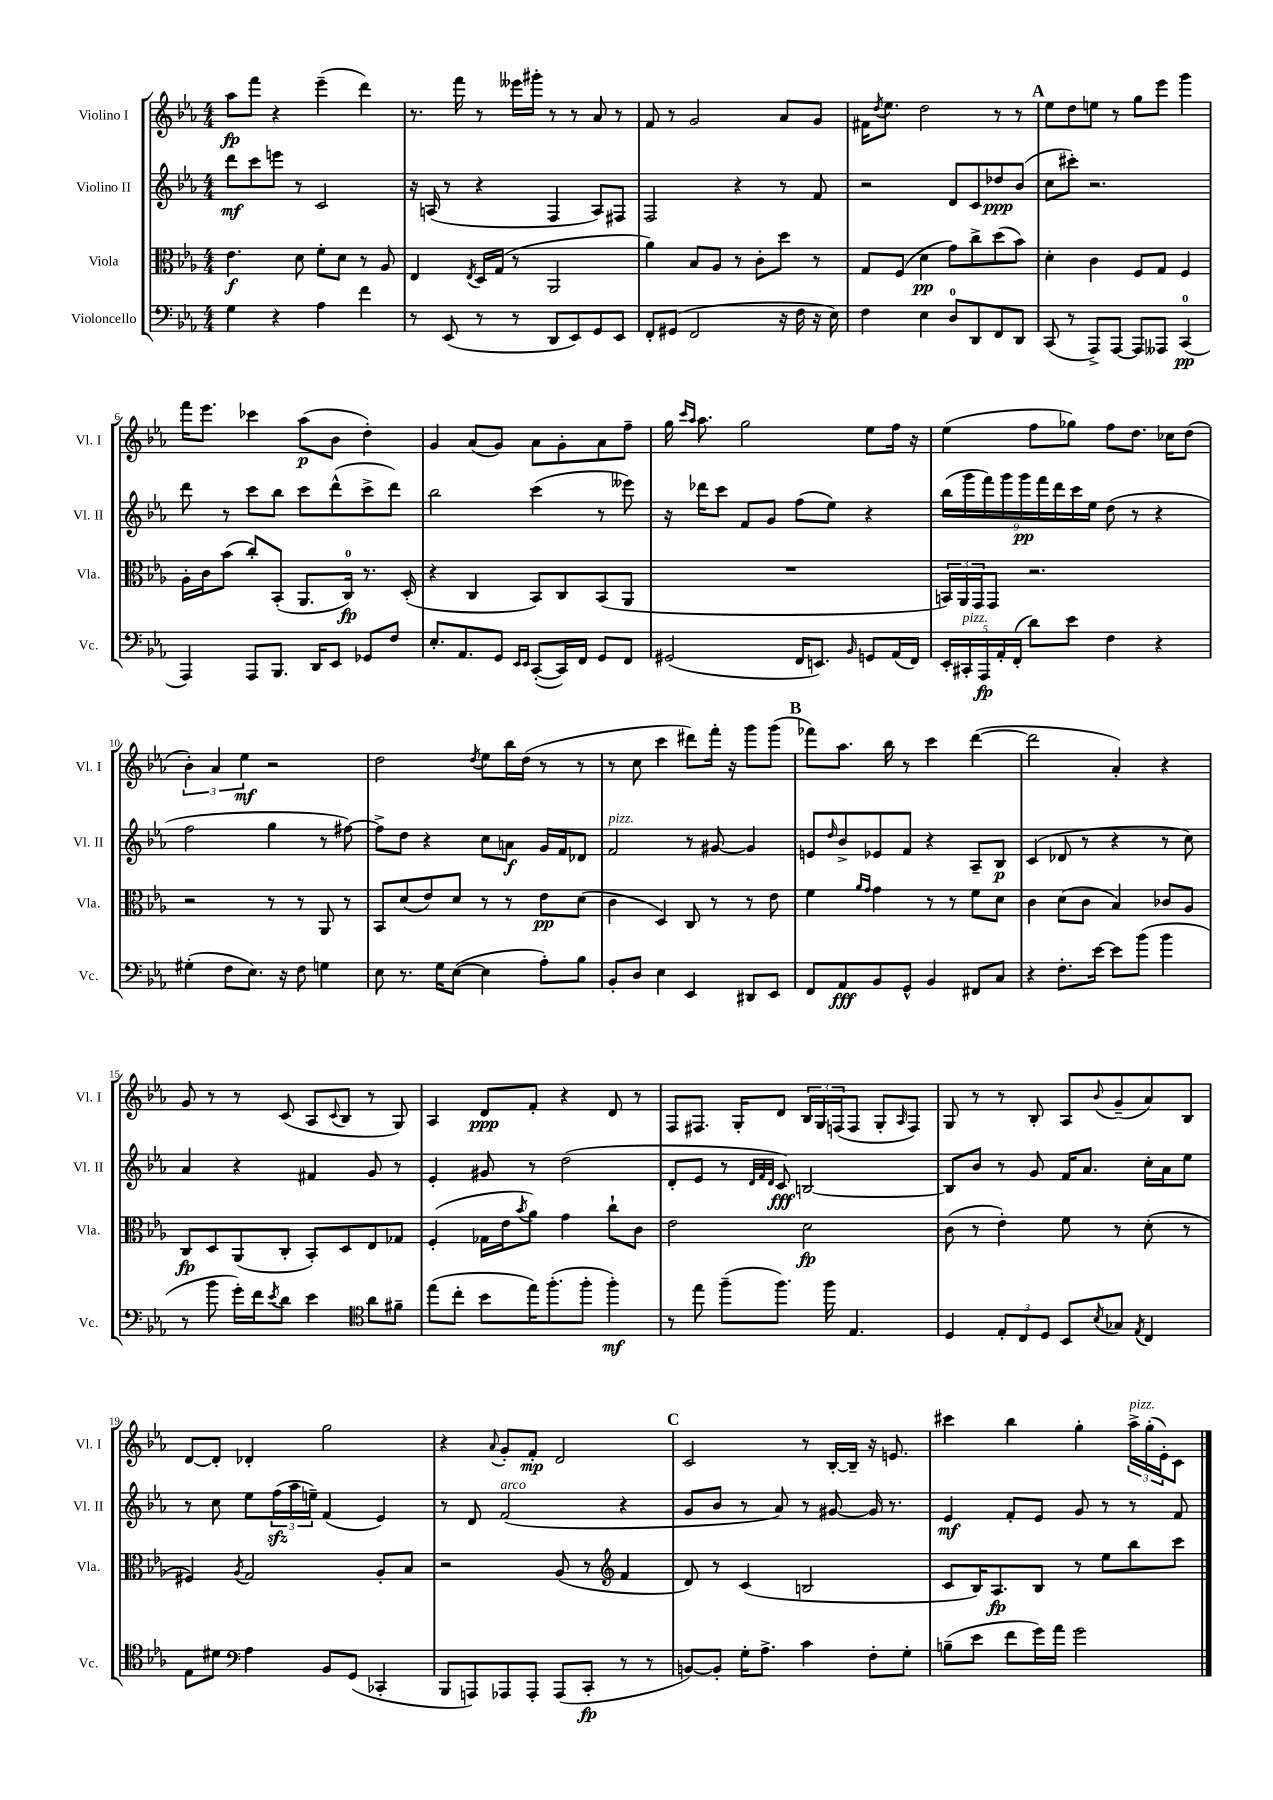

**kern	**kern	**kern	**kern
*staff4	*staff3	*staff2	*staff1
*clefF4	*clefC3	*clefG2	*clefG2
*k[b-e-a-]	*k[b-e-a-]	*k[b-e-a-]	*k[b-e-a-]
*M4/4	*M4/4	*M4/4	*M4/4
4G	4.e-	8ddd	8aa-
.	.	8ccc	8fff
4r	.	8eee	4r
.	8d	8r	.
4A-	8f'	2c	(4eee-~
.	8d	.	.
4f	8r	.	4ddd)
.	8A-	.	.
=	=	=	=
8r	4E-	16r	8.r
.	.	(16A	.
(8EE-	.	8r	.
.	.	.	16fff
.	8qE-	.	.
8r	16D	4r	8r
.	(16G	.	.
8r	8r	.	16eee--
.	.	.	16ggg#'
8DD	2AA-	4F	8r
8EE-)	.	.	8r
8GG	.	8A)	8a-
8EE-	.	8F#	8r
=	=	=	=
8FF'	4a-)	2F	8f
(8GG#	.	.	8r
2FF	8B-	.	2g
.	8A-	.	.
.	8r	4r	.
.	8c'	.	.
16r	8dd	8r	8a-
16F	.	.	.
16r	8r	8f	8g
16E-)	.	.	.
=	=	=	=
4F	8G	2r	16f#
.	.	.	8qdd
.	.	.	8.ee-
.	(8F	.	.
4E-	4d	.	2dd
8D	8g)	8d	.
8DD	8cc^	8c	.
8FF	(8dd	8dd-	8r
8DD	8b-)	(8b-	8r
=	=	=	=
(8CC	4d'	8cc	8ee-
8r	.	8ccc#')	8dd
8AAA-^)	4c	2.r	8ee
[8AAA-	.	.	8r
8AAA-]	8F	.	8gg
8AAA--	8G	.	8eee-
(4CC	4F	.	4ggg
=	=	=	=
4AAA-)	16A-'	8ddd	16fff
.	16c	.	8.eee-
.	(8b-	8r	.
8AAA-	8cc')	8ccc	4ccc-
8.BBB-	(8BB-'	8bb-	.
.	8.AA-	8ccc	(8aa-
16DD	.	.	.
8EE-	.	(8ddd^^	8b-
.	16C)	.	.
8GG-	8.r	8ccc^	4dd')
8F	.	8ddd)	.
.	(16D'	.	.
=	=	=	=
8.E-'	4r	2bb-	4g
8.AA-	.	.	.
.	4C	.	(8a-
8GG	.	.	8g)
16qqEE-	.	.	.
16qqEE-	.	.	.
([8CC'	8BB-)	(4ccc	8a-
16CC])	8C	.	8g'
16FF	.	.	.
8GG	(8BB-	8r	8a-
8FF	8AA-	8eee--)	8ff~
=	=	=	=
(2GG#	1r	16r	16gg
.	.	.	16qqccc
.	.	.	16qqaa-
.	.	16ddd-	8.aa-
.	.	8ccc	.
.	.	8f	2gg
.	.	8g	.
16FF	.	(8ff	.
8.EE)	.	.	.
.	.	8ee-)	.
16qqBB-	.	.	.
8GG	.	4r	8ee-
(16AA-	.	.	16ff
16FF)	.	.	16r
=	=	=	=
20EE-'	24BB)	(18bb-	(4ee-
.	24AA-	.	.
20CC#'	.	.	.
.	.	18ggg	.
.	24GG	.	.
20AAA-	.	.	.
.	.	18fff)	.
.	8GG	.	.
20AA-'	.	.	.
.	.	18ggg	.
(20FF'	.	.	.
.	.	18ggg	.
8d)	2.r	.	8ff
.	.	18fff	.
.	.	18ddd	.
8e-	.	.	8gg-)
.	.	18ccc	.
.	.	18ee-	.
4F	.	(8dd	8ff
.	.	8r	8.dd
4r	.	4r	.
.	.	.	16cc-
.	.	.	(8dd
=	=	=	=
(4G#'	2r	2ff	6b-')
.	.	.	6a-
8F	.	.	.
.	.	.	6ee-
8.E-)	.	.	.
.	8r	4gg	2r
16r	.	.	.
8F	8r	.	.
4G	8AA-	8r	.
.	8r	[8ff#)	.
=	=	=	=
8E-	8BB-	8ff#^]	2dd
8.r	(8d	8dd	.
.	8e-)	4r	.
16G	.	.	.
([8E-	8d	.	.
.	.	.	8qdd
4E-]	8r	8cc	8ee-
.	8r	8a	16bb-
.	.	.	(16dd
8A-')	8e-	16g	8r
.	.	16f	.
8B-	(8d	8d-	8r
=	=	=	=
8BB-'	4c	2f	8r
8D	.	.	8cc
4E-	4D)	.	4ccc
4EE-	8C	8r	8ddd#)
.	8r	[8g#	16fff'
.	.	.	16r
8DD#	8r	4g#]	8ggg
8EE-	8e-	.	(8ggg
=	=	=	=
8FF	4f	8e	8fff-)
.	.	16qqdd	.
8AA-	.	8b-^	8.aa-
.	16qqa-	.	.
.	16qqg	.	.
8BB-	4g	8e-	.
.	.	.	16bb-
8GG^^	.	8f	8r
4BB-	8r	4r	4ccc
.	8r	.	.
8FF#	8f	8A-~	([4ddd
8C	8d	8B-	.
=	=	=	=
4r	4c	(4c	2ddd]
8.F'	(8d	8d-	.
.	8c	8r	.
[16e-	.	.	.
8e-]	4B-)	4r	4a-')
(8b-	.	.	.
4b-	8c-	8r	4r
.	8A-	8cc)	.
=	=	=	=
8r	8C	4a-	8g
8b-	8D	.	8r
16g')	(8AA-	4r	8r
16f	.	.	.
8qe-	.	.	.
8d	8C'	.	(8c
4e-	8BB-')	4f#	8A-
.	.	.	8qqc
.	8D	.	8B-
*clefC4	*	*	*
8a-	8E-	8g	8r
8f#~	8G-	8r	8G)
=	=	=	=
(8ee-	(4F'	4e-'	4A-
8cc'	.	.	.
8b-	16G-	8g#	8d
.	16e-	.	.
.	8qb-	.	.
16ee-)	8a-)	8r	8f'
(8.ff'	.	.	.
.	4g	(2dd	4r
8ff'	.	.	.
4ff')	8cc`	.	8d
.	8c	.	8r
=	=	=	=
8r	2e-	8d'	8F
8ee-	.	8e-	8.F#
(8ff~	.	8r	.
.	.	.	16G'
.	.	32qqd	.
.	.	32qqf	.
.	.	32qqd	.
8.ff)	.	8c)	8d
.	2d	[2B	24B-
.	.	.	24G
16ff	.	.	.
.	.	.	(24F
4.E-	.	.	8F
.	.	.	8G'
.	.	.	16qqA-
.	.	.	8F)
=	=	=	=
4D	(8c	8B]	8G
.	8r	8b-	8r
12E-'	4e-')	8r	8r
12C	.	.	.
.	.	8g	8B-'
12D	.	.	.
8BB-	8f	16f	8A-
.	.	8.a-	.
8qB-	.	.	8qqb-
8G-	8r	.	(8g~
8qE-	.	.	.
4C	(8d'	16cc'	8a-)
.	.	16a-	.
.	8r	8ee-	8B-
=	=	=	=
8E-	4F#)	8r	[8d
8d#	.	8cc	8d']
*clefF4	*	*	*
.	8qA-	.	.
4A-	2G	8ee-	4d-'
.	.	(24ff	.
.	.	24aa-	.
.	.	24ee~)	.
8BB-	.	(4f	2gg
(8GG	.	.	.
4CC-'	8A-'	4e-)	.
.	8B-	.	.
=	=	=	=
8BBB-	2r	8r	4r
8AAA)	.	8d	.
.	.	.	8qqa-
8AAA-	.	(2f	8g'
8AAA-'	.	.	8f'
(8AAA-	(8A-	.	2d
8CC'	8r	.	.
*	*clefG2	*	*
8r	4f	4r	.
8r	.	.	.
=	=	=	=
[8BB)	8d)	8g	2c
8BB']	8r	8b-	.
16G'	(4c	8r	.
8.A-^	.	.	.
.	.	8a-)	.
4c	2B	8r	8r
.	.	[8g#	[16B-'
.	.	.	16B-~]
8F'	.	16g#]	16r
.	.	8.r	8.e
8G'	.	.	.
=	=	=	=
(8B~	8c	4e-	4ccc#
8e-	16B-)	.	.
.	8.A-	.	.
8f	.	8f'	4bb-
16g)	8B-	8e-	.
16a-	.	.	.
2g	8r	8g	4gg'
.	8ee-	8r	.
.	8bb-	8r	24aa-^
.	.	.	(24gg'
.	.	.	24e-')
.	8ccc	8f	8c
==	==	==	==
*-	*-	*-	*-
